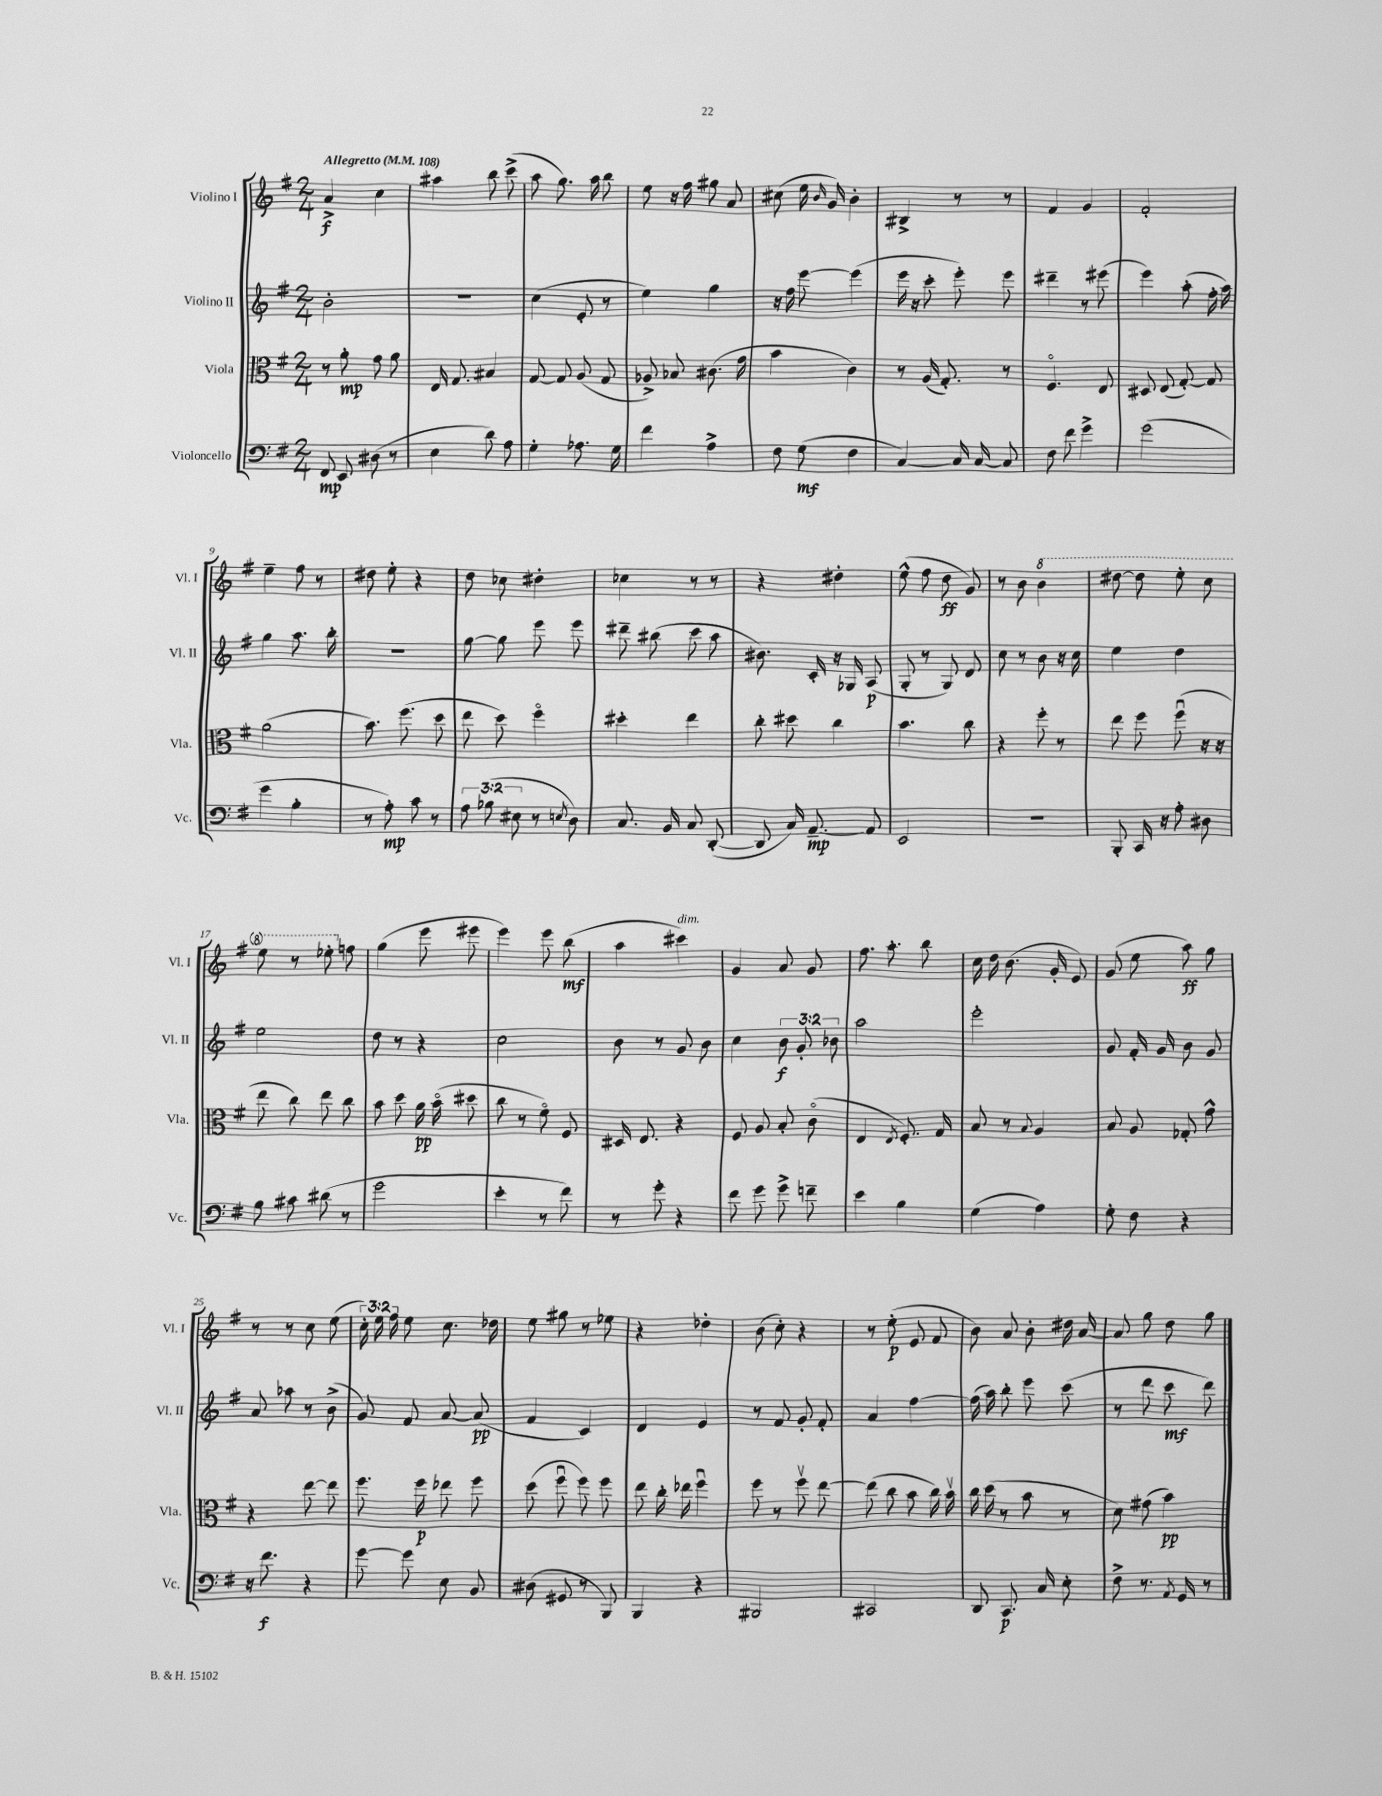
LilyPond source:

<<
\new StaffGroup <<
\new Staff = "s0" \with { instrumentName = "Violino I" shortInstrumentName = "Vl. I" } {
    \clef treble \key g \major \numericTimeSignature \time 2/4 \override Staff.TupletNumber.text = #tuplet-number::calc-fraction-text \tempo "Allegretto" 4 = 108
    \autoBeamOff a'4->\f c''4 |
    ais''4 b''8 c'''8->( |
    a''8 g''8.) a''16 b''8 |
    e''8 r16 fis''16 gis''8 a'8 |
    cis''8( e''16 \grace { b'16 } g'16) b'4-. |
    bis4-> r8 r8 |
    fis'4 g'4 |
    fis'2-. |
    e''4-- fis''8 r8 |
    dis''8 e''8-. r4 |
    d''8 ces''8 dis''4-. |
    ces''4 r8 r8 |
    r4 dis''4-. |
    e''8-^( fis''8 d''8\ff g'8) |
    r8 b'8 \ottava #1 b''4 |
    dis'''8~ dis'''8 e'''8-. c'''8 |
    e'''8 r8 ees'''8-. \ottava #0 f''8 |
    g''4( e'''8 eis'''8 |
    e'''4) e'''8 b''8\mf( |
    a''4 cis'''4^\markup { \italic "dim." }) |
    g'4 a'8 g'8 |
    fis''8. a''8.-. b''8 |
    c''16 d''16 b'8.( g'16-. e'8) |
    g'8( e''8 a''8\ff) g''8 |
    r8 r8 c''8 e''8( |
    \tuplet 3/2 { c''16-.) e''16 fis''16 } e''8 c''8. des''16 |
    e''8 gis''8 r8 ees''8 |
    r4 des''4-. |
    b'8( c''8-.) r4 |
    r8 e''8-.\p( e'8 fis'8 |
    b'8) a'8 b'8-. dis''16 a'16~ |
    a'8 g''8 d''8 g''8 \bar "|." |
}
\new Staff = "s1" \with { instrumentName = "Violino II" shortInstrumentName = "Vl. II" } {
    \clef treble \key g \major \numericTimeSignature \time 2/4 \override Staff.TupletNumber.text = #tuplet-number::calc-fraction-text
    \autoBeamOff b'2-. |
    r2 |
    c''4( e'8-. r8 |
    e''4) g''4 |
    r16 fis''16 e'''8~ e'''4( |
    e'''16 r16 c'''8-. e'''8-.) e'''8 |
    dis'''4-- r8 eis'''8( |
    e'''4) a''8-.( fis''16-. a''16) |
    g''4 a''8. b''16-. |
    r2 |
    g''8~ g''8 e'''8 e'''8 |
    dis'''8-- bis''8( c'''8 a''8 |
    bis'8.) c'16-. r16 ges16 a8\p( |
    g8-. r8 g8) d'8 |
    c''8 r8 b'8 r16 c''16 |
    e''4 d''4 |
    e''2 |
    d''8 r8 r4 |
    c''2 |
    b'8 r8 g'8 b'8 |
    c''4 \tuplet 3/2 { b'8\f g'8-. bes'8 } |
    a''2 |
    e'''2-. |
    g'8 fis'16-. g'16 b'8 g'8 |
    a'8 aes''8 r8 b'8->( |
    g'8) fis'8 a'8~ a'8\pp( |
    fis'4 c'4) |
    d'4 e'4 |
    r8 fis'8 g'8-. fis'8-. |
    a'4 fis''4~ |
    fis''16( a''16) b''8-. e'''8 c'''8( |
    r8 d'''8 c'''8\mf d'''8) \bar "|." |
}
\new Staff = "s2" \with { instrumentName = "Viola" shortInstrumentName = "Vla." } {
    \clef alto \key g \major \numericTimeSignature \time 2/4
    \autoBeamOff r8 a'8-.\mp g'8 a'8 |
    e16 g8. bis4 |
    g8~ g8 a8( g8 |
    aes8->) bes8 cis'8.( g'16 |
    b'4 c'4) |
    r8 a16( g8.-.) r8 |
    fis4.\flageolet e8 |
    dis8 e8( g8~-.) g8 |
    a'2( |
    b'8.) fis''8.( d''8 |
    e''8 d''8) fis''4\flageolet |
    dis''4-. e''4 |
    c''8-. dis''8 c''4 |
    b'4. c''8 |
    r4 fis''8-. r8 |
    e''8 fis''8 fis''8\downbow( r16 r16 |
    e''8 c''8) e''8 c''8 |
    b'8 d''8 a'16\pp b'16\flageolet( dis''8 |
    c''8 r8 fis'8\flageolet) fis8 |
    dis16 e8. r4 |
    fis8 a8 b8-. c'8\flageolet( |
    e4 \acciaccatura { e8 } fis8.-.) g16 |
    b8 r8 \appoggiatura { b8 } a4 |
    b8 a8 ges8-. g'8-^ |
    r4 e''8~ e''8 |
    fis''8. fis''16\p ees''8 fis''8 |
    d''8( fis''8\downbow fis''8) fis''8 |
    e''8 c''16-. ees''16 fis''4\downbow |
    fis''8 r8 fis''8\upbow e''8~ |
    e''8( c''8 b'8 c''16) b'16\upbow |
    c''16 d''16( r8 b'8 r8 |
    d'8) gis'8( b'4\pp) \bar "|." |
}
\new Staff = "s3" \with { instrumentName = "Violoncello" shortInstrumentName = "Vc." } {
    \clef bass \key g \major \numericTimeSignature \time 2/4 \override Staff.TupletNumber.text = #tuplet-number::calc-fraction-text
    \autoBeamOff fis,8\mp e,8 dis8( r8 |
    e4 d'8) a8 |
    g4-. aes8. g16 |
    fis'4 a4-> |
    fis8 g8\mf( fis4 |
    c4~) c16 c16~ c8 |
    fis8 fis'8 g'4-> |
    g'2( |
    g'4 b4-. |
    r8 a8-.\mp) c'8 r8 |
    \tuplet 3/2 { a8 bes8( eis8 } r8 \acciaccatura { e8 } d8) |
    c8. b,16 c8 d,8~-.( |
    d,8 c16) a,8.~--\mp a,8 |
    e,2 |
    r2 |
    b,,8-. c,16 r16 a8-. dis8 |
    b8 cis'8 dis'8( r8 |
    g'2 |
    e'4-. r8 fis'8) |
    r8 g'8-. r4 |
    fis'8 g'8 g'8-> f'8-- |
    e'4 b4 |
    g4( a4) |
    g8-. fis8 r4 |
    r16 fis'8.\f r4 |
    g'8~ g'8 e8 b,8 |
    dis8( gis,8 r8 b,,8) |
    b,,4 r4 |
    bis,,2 |
    cis,2 |
    d,8 c,8.\p c16 e8-. |
    fis8-> r8. \acciaccatura { a,8 } g,16 r8 \bar "|." |
}
>>
>>
